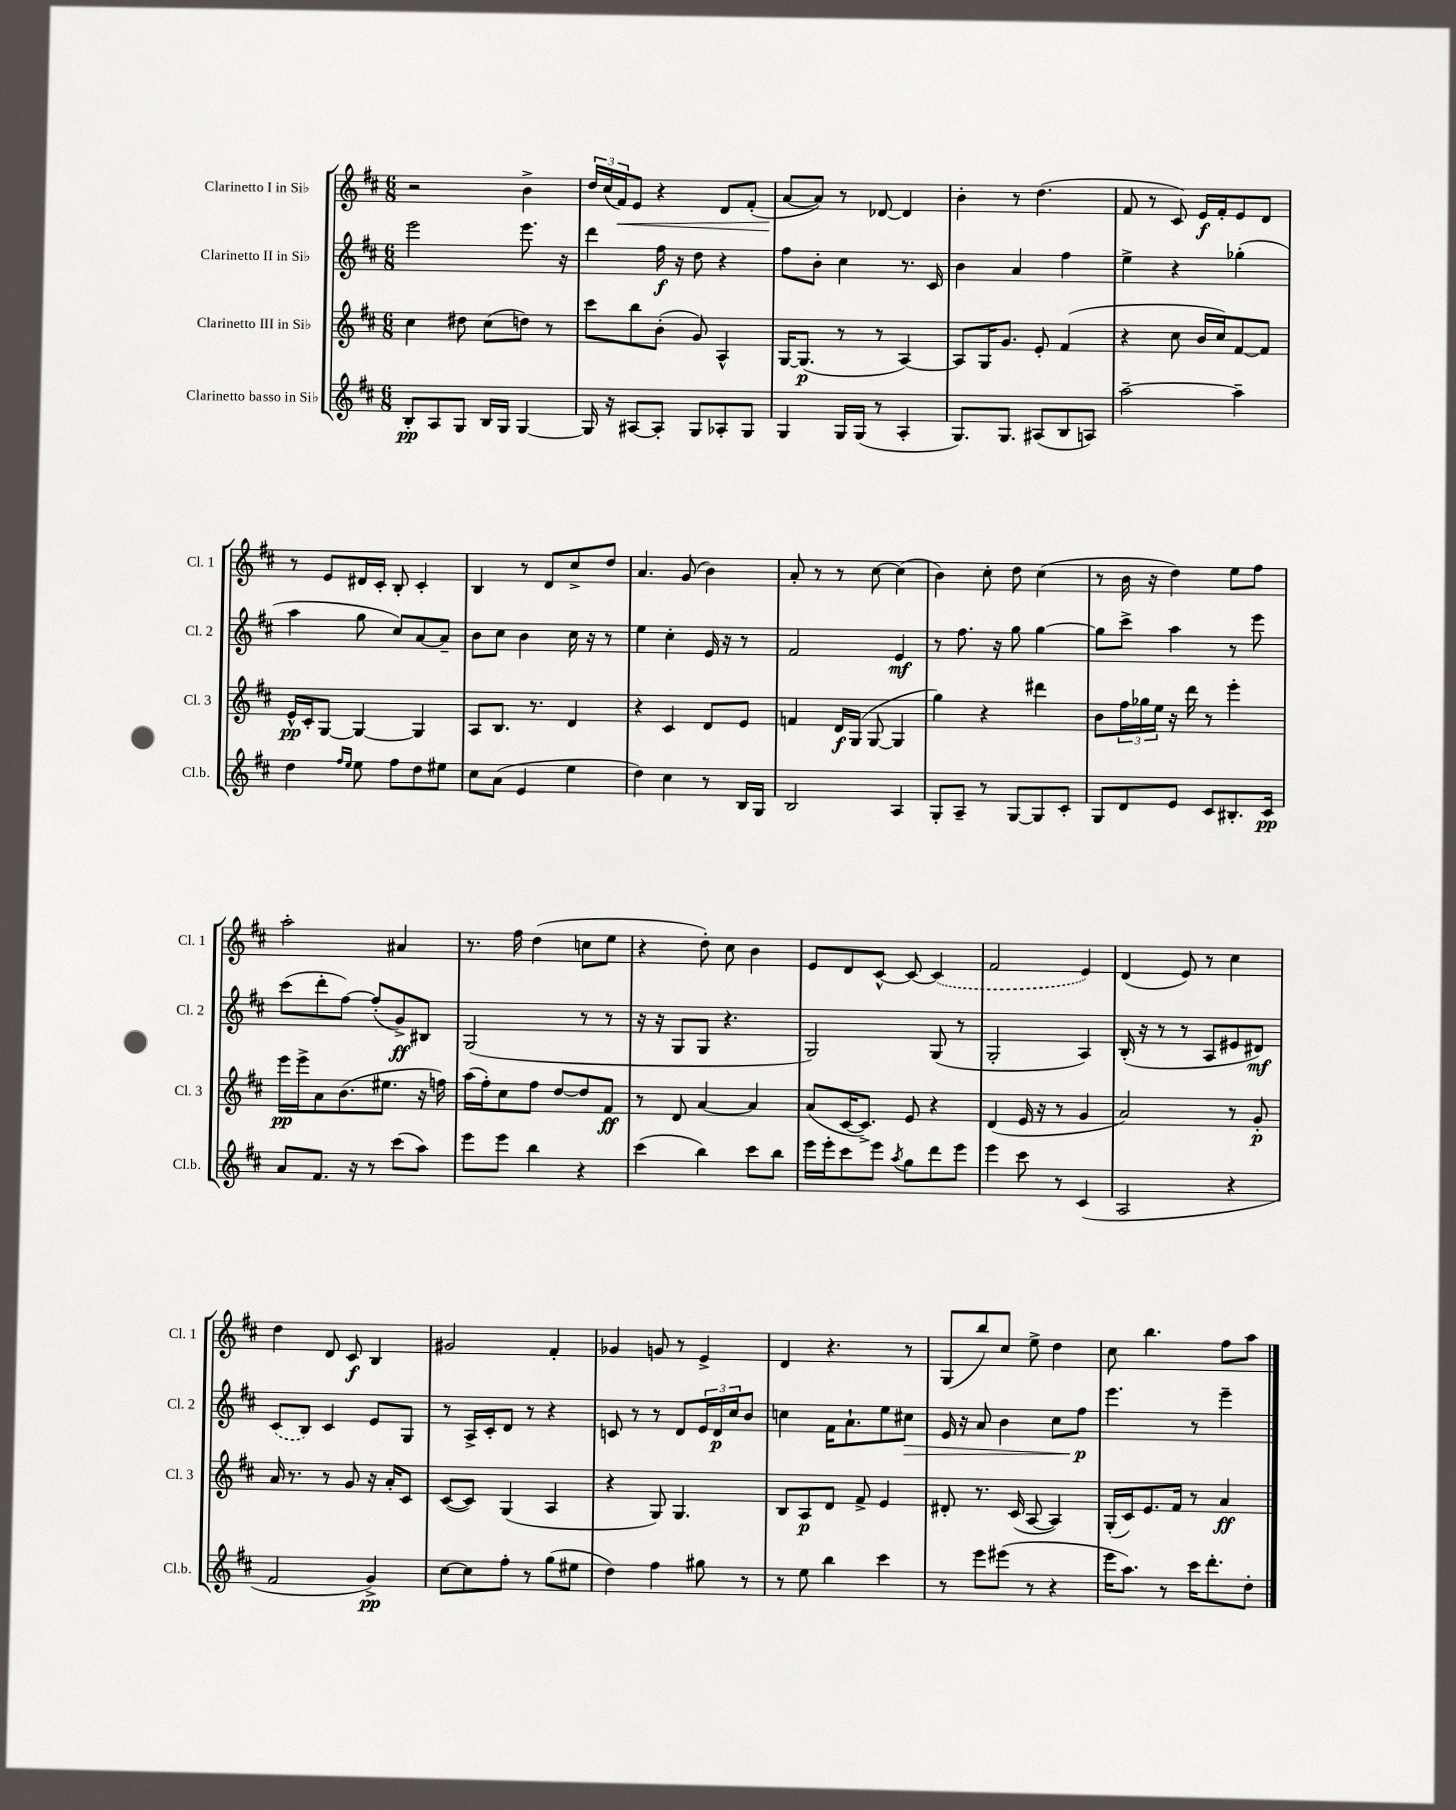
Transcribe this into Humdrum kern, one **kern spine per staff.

**kern	**dynam	**kern	**dynam	**kern	**dynam	**kern	**dynam
*part4	*part4	*part3	*part3	*part2	*part2	*part1	*part1
*staff4	*staff4	*staff3	*staff3	*staff2	*staff2	*staff1	*staff1
*I"Clarinetto basso in Si♭	*	*I"Clarinetto III in Si♭	*	*I"Clarinetto II in Si♭	*	*I"Clarinetto I in Si♭	*
*I'Cl.b.	*	*I'Cl. 3	*	*I'Cl. 2	*	*I'Cl. 1	*
*clefG2	*	*clefG2	*	*clefG2	*	*clefG2	*
*k[f#c#]	*	*k[f#c#]	*	*k[f#c#]	*	*k[f#c#]	*
*M6/8	*	*M6/8	*	*M6/8	*	*M6/8	*
=14	=14	=14	=14	=14	=14	=14	=14
8B'/L	pp	4cc#\	.	2eee\	.	2r	.
8A/	.	.	.	.	.	.	.
8G/J	.	8dd#X\	.	.	.	.	.
16B/LL	.	(8cc#\L	.	.	.	.	.
16G/JJ	.	.	.	.	.	.	.
[4G/	.	8ddn\J)	.	8.eee\	.	4b^\	.
.	.	8r	.	.	.	.	.
.	.	.	.	16r	.	.	.
=15	=15	=15	=15	=15	=15	=15	=15
16G/]	.	8ccc#\L	.	4ddd\	.	24dd/LL	.
.	.	.	.	.	.	(24cc#/	.
16r	.	.	.	.	.	.	.
!	!	!	!	!	!	!	!LO:HP:b
.	.	.	.	.	.	24f#/J)	<
[8A#X/L	.	8bb\	.	.	.	8e/J	.
8A#'/J]	.	(8b'\J	.	16ff#\	f	4r	.
.	.	.	.	16r	.	.	.
8G/L	.	8g/)	.	8dd\	.	.	.
8A-X'/	.	4A^^/	.	4r	.	8d/L	.
8G/J	.	.	.	.	.	(8f#'/J	.
=16	=16	=16	=16	=16	=16	=16	=16
4G/	.	[16G/KL	.	8ff#\L	.	[8a/L	.
.	.	(8.G/J]	p	.	.	.	.
.	.	.	.	8b'\J	.	8a/J])	[
16G/LL	.	8r	.	4cc#\	.	8r	.
(16G/JJ	.	.	.	.	.	.	.
8r	.	8r	.	.	.	[8d-X/	.
4A'/	.	[4A/)	.	8.r	.	4d-/]	.
.	.	.	.	16c#/	.	.	.
=17	=17	=17	=17	=17	=17	=17	=17
8.G/L)	.	8A/L]	.	4b\	.	4b'\	.
.	.	16G/K	.	.	.	.	.
8.G/J	.	8.g/J	.	.	.	.	.
.	.	.	.	4a/	.	8r	.
(8A#X/L	.	8e'/	.	.	.	(4.dd\	.
8B/	.	(4f#/	.	4ff#\	.	.	.
8An/J)	.	.	.	.	.	.	.
=18	=18	=18	=18	=18	=18	=18	=18
[2aa~\	.	4r	.	4ee^\	.	8f#/	.
.	.	.	.	.	.	8r	.
.	.	8cc#\	.	4r	.	8c#/)	.
.	.	16b/LL	.	.	.	16e/LL	f
.	.	16cc#/J)	.	.	.	16f#'/J	.
4aa~\]	.	[8f#/	.	(4gg-X'\	.	8e/	.
.	.	8f#/J]	.	.	.	8d/J	.
!!LO:LB:g=z
=19	=19	=19	=19	=19	=19	=19	=19
4dd\	.	16e^^/LL	pp	4aa\	.	8r	.
.	.	16c#'/J	.	.	.	.	.
.	.	[8G/J	.	.	.	8e/L	.
16qqff#/LL	.	.	.	.	.	.	.
16qqee/JJ	.	.	.	.	.	.	.
8ee\	.	4G/_	.	8gg\	.	16d#X/L	.
.	.	.	.	.	.	16c#'/JJ	.
8ff#\L	.	.	.	8cc#/L)	.	8B'/	.
8dd\	.	4G/]	.	[8a/	.	4c#'/	.
8ee#X\J	.	.	.	8a~/J]	.	.	.
=20	=20	=20	=20	=20	=20	=20	=20
8cc#\L	.	8A/L	.	8b\L	.	4B/	.
(8a\J	.	8.B/J	.	8cc#\J	.	.	.
4e/	.	.	.	4b\	.	8r	.
.	.	8.r	.	.	.	.	.
.	.	.	.	.	.	8d/L	.
4ee\	.	4d/	.	16cc#\	.	8cc#^/	.
.	.	.	.	16r	.	.	.
.	.	.	.	8r	.	8dd/J	.
=21	=21	=21	=21	=21	=21	=21	=21
4dd\)	.	4r	.	4ee\	.	4.a/	.
4cc#\	.	4c#/	.	4cc#'\	.	.	.
.	.	.	.	.	.	(8g/	.
8r	.	8d/L	.	16e/	.	4b\)	.
.	.	.	.	16r	.	.	.
16B/LL	.	8e/J	.	8r	.	.	.
16G/JJ	.	.	.	.	.	.	.
=22	=22	=22	=22	=22	=22	=22	=22
2B/	.	4fn/	.	2f#/	.	8a'/	.
.	.	.	.	.	.	8r	.
.	.	16d/LL	f	.	.	8r	.
.	.	(16G/JJ	.	.	.	.	.
.	.	[8G/	.	.	.	[8cc#\	.
4A/	.	4G/]	.	4e/	mf	(4cc#\]	.
=23	=23	=23	=23	=23	=23	=23	=23
8G'/L	.	4gg\)	.	8r	.	4b\)	.
8A~/J	.	.	.	8.ff#\	.	.	.
8r	.	4r	.	.	.	8cc#'\	.
.	.	.	.	16r	.	.	.
[8G/L	.	.	.	8gg\	.	8dd\	.
8G/]	.	4ddd#X\	.	[4gg\	.	(4cc#\	.
8c#'/J	.	.	.	.	.	.	.
=24	=24	=24	=24	=24	=24	=24	=24
8G/L	.	8b\L	.	8gg\L]	.	8r	.
8d/	.	24ff#\L	.	8ccc#^\J	.	16b\	.
.	.	24gg-X\	.	.	.	.	.
.	.	.	.	.	.	16r	.
.	.	24ee\JJ	.	.	.	.	.
8e/J	.	16r	.	4aa\	.	4dd\)	.
.	.	16ddd\	.	.	.	.	.
8c#/L	.	8r	.	.	.	.	.
8.B#X'/	.	4eee'\	.	8r	.	8ee\L	.
.	.	.	.	8eee\	.	8ff#\J	.
16c#/Jk	pp	.	.	.	.	.	.
!!LO:LB:g=z
=25	=25	=25	=25	=25	=25	=25	=25
8a/L	.	16eee\LL	pp	(8ccc#\L	.	2aa'\	.
.	.	16eee^\J	.	.	.	.	.
8.f#/J	.	8a\	.	8ddd'\	.	.	.
.	.	(8.b\	.	[8ff#\J)	.	.	.
16r	.	.	.	.	.	.	.
8r	.	.	.	(8ff#'/L]	.	.	.
.	.	8.ee#X\J	.	.	.	.	.
(8ccc#\L	.	.	.	8g^/)	ff	4a#X/	.
8aa\J)	.	16r	.	8B#X/J	.	.	.
.	.	16ffn\)	.	.	.	.	.
=26	=26	=26	=26	=26	=26	=26	=26
8eee\L	.	(16aa\LL	.	(2G/	.	8.r	.
.	.	16ff#'\J)	.	.	.	.	.
8eee\J	.	8cc#\	.	.	.	.	.
.	.	.	.	.	.	16ff#\	.
4bb\	.	8ff#\J	.	.	.	(4dd\	.
.	.	[8dd/L	.	.	.	.	.
4r	.	8dd/]	.	8r	.	8ccn\L	.
.	.	8f#/J	ff	8r	.	8ee\J	.
=27	=27	=27	=27	=27	=27	=27	=27
(4ccc#\	.	8r	.	16r	.	4r	.
.	.	.	.	16r	.	.	.
.	.	8d/	.	8G/L	.	.	.
4bb\)	.	[4a/	.	8G/J	.	8dd'\)	.
.	.	.	.	4.r	.	8cc#\	.
8ccc#\L	.	4a/]	.	.	.	4b\	.
8bb\J	.	.	.	.	.	.	.
=28	=28	=28	=28	=28	=28	=28	=28
16eee\LL	.	(8a/L	.	2G/)	.	8e/L	.
16eee'\J	.	.	.	.	.	.	.
8ccc#\	.	[16c#/K	.	.	.	8d/	.
.	.	8.c#^/J])	.	.	.	.	.
8eee\J	.	.	.	.	.	[8c#^^/J	.
8qaa/	.	.	.	.	.	.	.
8gg\L	.	8e/	.	.	.	8c#/_	.
8ddd\	.	4r	.	(8G/	.	(4c#/]	.
8eee\J	.	.	.	8r	.	.	.
=29	=29	=29	=29	=29	=29	=29	=29
4eee\	.	(4d/	.	2G'/	.	2f#/	.
8ccc#\	.	16e/	.	.	.	.	.
.	.	16r	.	.	.	.	.
8r	.	8r	.	.	.	.	.
(4c#/	.	4g/	.	4A/)	.	4e/)	.
=30	=30	=30	=30	=30	=30	=30	=30
2A/	.	2a/)	.	(16B'/	.	(4d/	.
.	.	.	.	16r	.	.	.
.	.	.	.	8r	.	.	.
.	.	.	.	8r	.	8e/)	.
.	.	.	.	8A/L	.	8r	.
4r	.	8r	.	8e#X/	.	4cc#\	.
.	.	8g'/	p	8d#X/J)	mf	.	.
!!LO:LB:g=z
=31	=31	=31	=31	=31	=31	=31	=31
2f#/	.	16a/	.	(8c#/L	.	4dd\	.
.	.	8.r	.	.	.	.	.
.	.	.	.	8B/J)	.	.	.
.	.	8r	.	4c#/	.	8d/	.
.	.	8g/	.	.	.	8c#/	f
4g^/)	pp	16r	.	8e/L	.	4B/	.
.	.	16a'/KL	.	.	.	.	.
.	.	8c#/J	.	8G/J	.	.	.
=32	=32	=32	=32	=32	=32	=32	=32
[8cc#\L	.	([8c#/L	.	8r	.	2g#X/	.
8cc#\]	.	8c#/J])	.	16A^/LL	.	.	.
.	.	.	.	16c#'/J	.	.	.
8ff#'\J	.	(4G/	.	8d/J	.	.	.
8r	.	.	.	8r	.	.	.
(8gg\L	.	4A/	.	4r	.	4f#'/	.
8ee#X\J	.	.	.	.	.	.	.
=33	=33	=33	=33	=33	=33	=33	=33
4dd\)	.	4r	.	8cn/	.	4g-X/	.
.	.	.	.	8r	.	.	.
4ff#\	.	8G/)	.	8r	.	8gn/	.
.	.	4.G/	.	8d/L	.	8r	.
8gg#X\	.	.	.	24e/L	.	4e^/	.
.	.	.	.	24d/	p	.	.
.	.	.	.	24cc#/J	.	.	.
8r	.	.	.	8b/J	.	.	.
=34	=34	=34	=34	=34	=34	=34	=34
8r	.	8B/L	.	4ccn\	.	4d/	.
8ee\	.	8A/	p	.	.	.	.
4bb\	.	8d/J	.	16f#\KL	.	4.r	.
.	.	.	.	8.a`\	.	.	.
.	.	8f#^/	.	.	.	.	.
4ccc#\	.	4e/	.	8ee\	.	.	.
!	!	!	!	!	!LO:HP:b	!	!
.	.	.	.	8cc#X\J	>	8r	.
=35	=35	=35	=35	=35	=35	=35	=35
8r	.	8d#X'/	.	16e/	.	(8G/L	.
.	.	.	.	16r	.	.	.
8eee\L	.	8.r	.	8a/	.	8bb/)	.
(8eee#X\J	.	.	.	4b\	.	8cc#/J	.
.	.	(16c#/	.	.	.	.	.
8r	.	[8A/	.	.	.	8ee^\	.
4r	.	4A/])	.	8cc#\L	.	4dd\	.
.	.	.	.	8ff#\J	p	.	.
.	.	.	.	.	]	.	.
=36	=36	=36	=36	=36	=36	=36	=36
16eee\KL	.	(16G'/LL	.	4.eee\	.	8cc#\	.
8.aa\J)	.	16c#/J)	.	.	.	.	.
.	.	8.e/	.	.	.	4.bb\	.
8r	.	.	.	.	.	.	.
.	.	16f#/Jk	.	.	.	.	.
16ccc#\KL	.	8r	.	8r	.	.	.
8.ddd'\	.	.	.	.	.	.	.
.	.	4a/	ff	4eee~\	.	8ff#\L	.
8dd'\J	.	.	.	.	.	8aa\J	.
==	==	==	==	==	==	==	==
*-	*-	*-	*-	*-	*-	*-	*-
